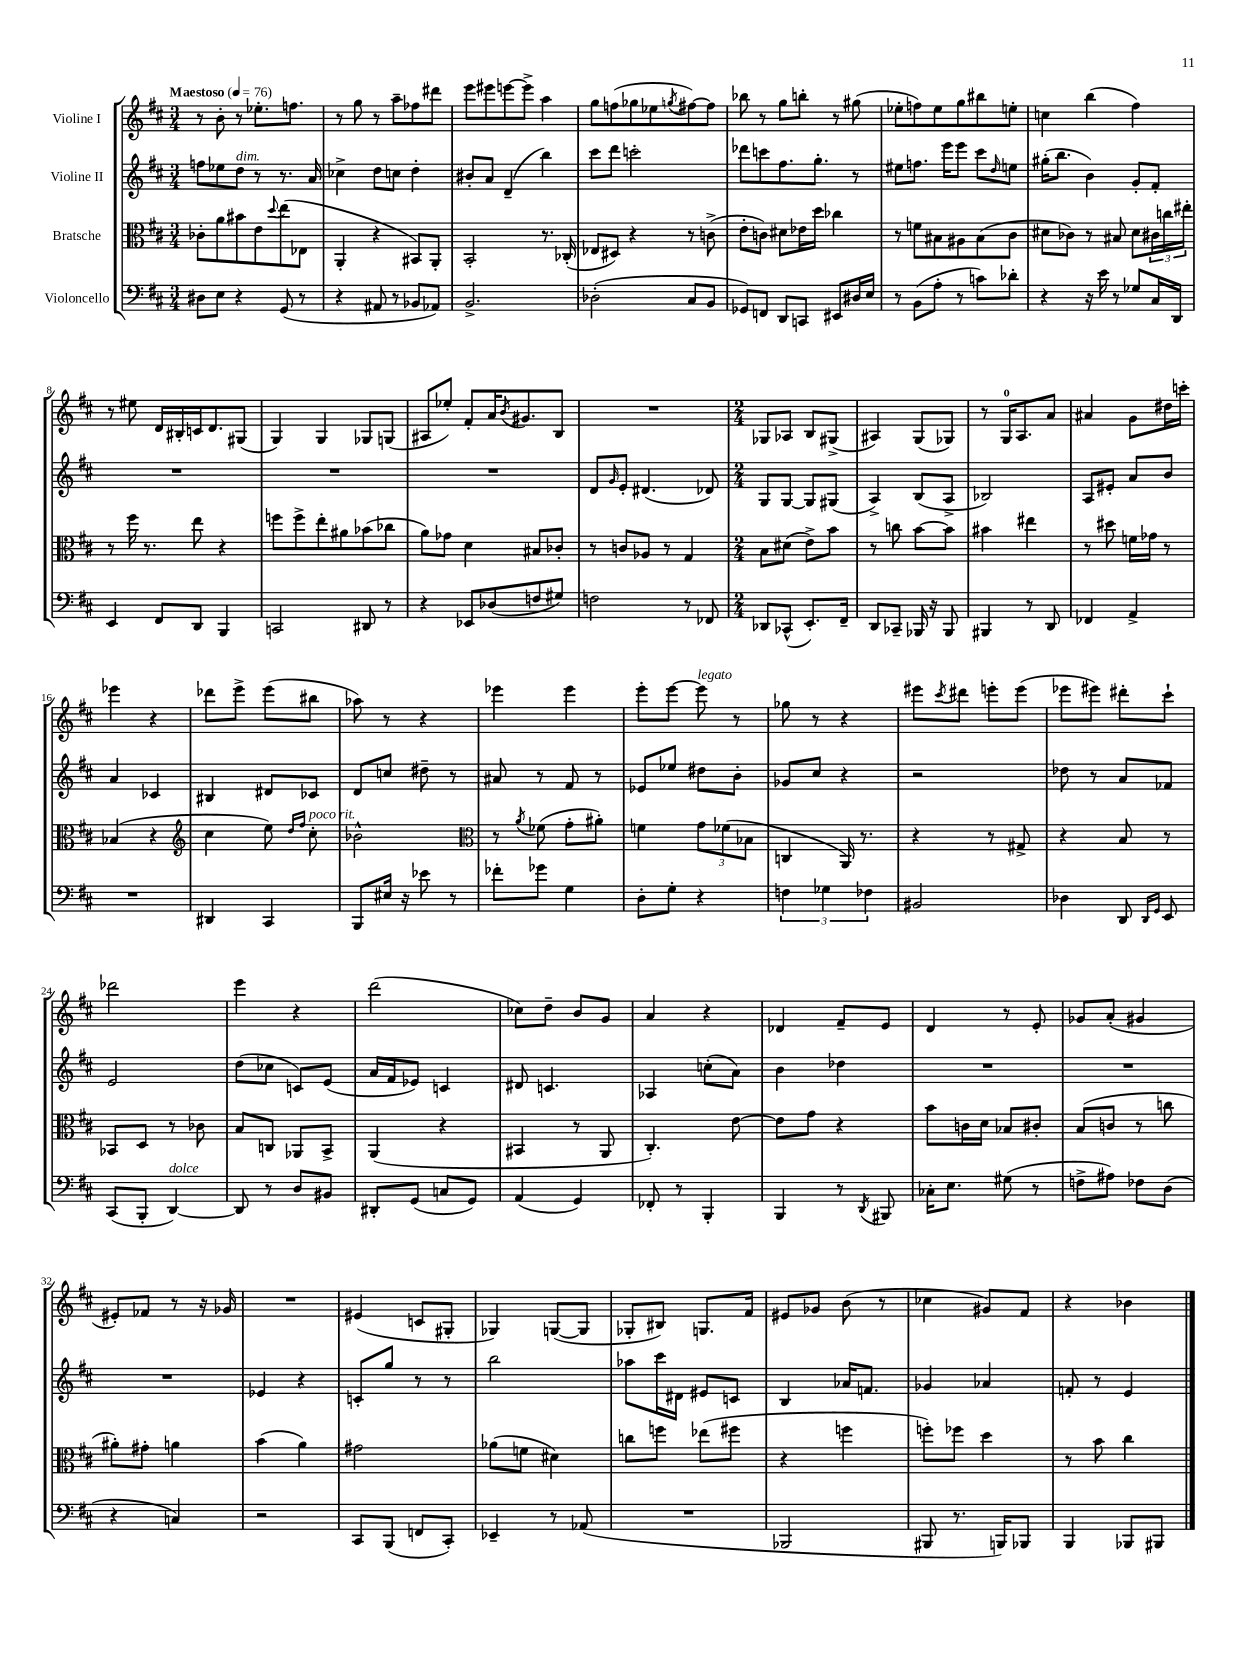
<<
\new StaffGroup <<
\new Staff = "s0" \with { instrumentName = "Violine I" } {
    \clef treble \key d \major \numericTimeSignature \time 3/4 \tempo "Maestoso" 4 = 76
    r8 b'8-. r8 ees''8.-. f''8. |
    r8 g''8 r8 a''8-- fes''8 dis'''8 |
    e'''8 eis'''8 e'''8~ e'''8-> a''4 |
    g''8 f''8( ges''8 ees''8 \acciaccatura { g''8 } fis''8~) fis''8 |
    bes''8 r8 g''8 b''8-. r8 gis''8( |
    ees''8-. f''8) ees''8 g''8 bis''8 e''8-. |
    c''4 b''4( fis''4) |
    r8 eis''8 d'16 bis16-. c'16 d'8. gis8( |
    g4) g4 ges8 g8( |
    ais8 ees''8-.) fis'8-. a'16 \acciaccatura { b'8 } gis'8. b8 |
    R2. |
    \numericTimeSignature \time 2/4 ges8 aes8 b8 gis8->( |
    ais4) g8( ges8) |
    r8 g16-0 a8. a'8 |
    ais'4 g'8 dis''16 c'''16-. |
    ees'''4 r4 |
    des'''8 e'''8-> e'''8( bis''8 |
    aes''8) r8 r4 |
    ees'''4 ees'''4 |
    e'''8-. e'''8~ e'''8^\markup { \italic "legato" } r8 |
    ges''8 r8 r4 |
    eis'''8 \acciaccatura { cis'''8 } dis'''8 e'''8-. e'''8( |
    ees'''8 eis'''8) dis'''8-. cis'''8-! |
    des'''2 |
    e'''4 r4 |
    d'''2( |
    ces''8) d''8-- b'8 g'8 |
    a'4 r4 |
    des'4 fis'8-- e'8 |
    d'4 r8 e'8-. |
    ges'8 a'8-.( gis'4 |
    eis'8-.) fes'8 r8 r16 ges'16 |
    R2 |
    eis'4( c'8 gis8-. |
    ges4) g8~( g8 |
    ges8-. bis8) g8. fis'16 |
    eis'8 ges'8 b'8( r8 |
    ces''4 gis'8) fis'8 |
    r4 bes'4 \bar "|." |
}
\new Staff = "s1" \with { instrumentName = "Violine II" } {
    \clef treble \key d \major \numericTimeSignature \time 3/4
    f''8 ees''8 d''8^\markup { \italic "dim." } r8 r8. a'16 |
    ces''4-> d''8 c''8 d''4-. |
    bis'8-. a'8 d'4--( b''4) |
    cis'''8 d'''8 c'''2-. |
    des'''8 c'''8 fis''8. g''8.-. r8 |
    eis''8 f''8. e'''16 e'''8 cis'''8 \grace { d''16 } e''8 |
    gis''16-.( b''8. b'4) g'8-. fis'8-. |
    R2. |
    R2. |
    R2. |
    d'8 \grace { g'16 } e'8-. dis'4.( des'8) |
    \numericTimeSignature \time 2/4 g8 g8~ g8 gis8( |
    a4->) b8( a8-> |
    bes2) |
    a8 eis'8-. a'8 b'8 |
    a'4 ces'4 |
    bis4 dis'8 ces'8 |
    d'8 c''8 dis''8-- r8 |
    ais'8 r8 fis'8 r8 |
    ees'8 ees''8 dis''8 b'8-. |
    ges'8 cis''8 r4 |
    r2 |
    des''8 r8 a'8 fes'8 |
    e'2 |
    d''8( ces''8 c'8) e'8( |
    a'16 fis'16 ees'8) c'4 |
    dis'8 c'4. |
    aes4 c''8-.( a'8) |
    b'4 des''4 |
    R2 |
    R2 |
    R2 |
    ees'4 r4 |
    c'8-. g''8 r8 r8 |
    b''2 |
    aes''8 cis'''16 dis'16 eis'8 c'8 |
    b4 aes'16 f'8. |
    ges'4 aes'4 |
    f'8-. r8 e'4 \bar "|." |
}
\new Staff = "s2" \with { instrumentName = "Bratsche" } {
    \clef alto \key d \major \numericTimeSignature \time 3/4
    ces'8-. a'8 bis'8 e'8 \appoggiatura { d''8 } e''8( ees8 |
    a,4-. r4 bis,8) a,8-. |
    b,2-. r8. ces16-.( |
    ees8 dis8) r4 r8 c'8->( |
    e'8-. c'8) dis'8 ees'16 d''16 ces''4 |
    r8 f'8 bis8 ais8 bis8( cis'8 |
    dis'8 ces'8) r8 bis8 dis'8 \tuplet 3/2 { cis'16 c''16 eis''16-. } |
    r8 fis''16 r8. e''8 r4 |
    f''8 f''8-> e''8-. ais'8 bes'8( ces''8 |
    a'8) ges'8 d'4 bis8 ces'8-. |
    r8 c'8 aes8 r8 g4 |
    \numericTimeSignature \time 2/4 b8 dis'8( e'8->) b'8 |
    r8 c''8 b'8~ b'8 |
    bis'4 eis''4 |
    r8 dis''8 f'16 ges'16 r8 |
    bes4( r4 |
    \clef treble cis''4 e''8) \grace { d''16 fis''16 } cis''8-.^\markup { \italic "poco rit." } |
    bes'2-^ |
    \clef alto r8 \acciaccatura { a'8 } fes'8( g'8-. ais'8-.) |
    f'4 \tuplet 3/2 { g'8 fes'8( bes8 } |
    c4 a,16) r8. |
    r4 r8 gis8-> |
    r4 b8 r8 |
    bes,8 d8 r8 ces'8 |
    b8 c8 aes,8 b,8-> |
    a,4( r4 |
    bis,4 r8 a,8 |
    cis4.-.) e'8~ |
    e'8 g'8 r4 |
    b'8 c'16 d'16 bes8 cis'8-. |
    b8( c'8 r8 c''8 |
    ais'8-.) gis'8-. a'4 |
    b'4( a'4) |
    gis'2 |
    aes'8( f'8 dis'4) |
    c''8 f''8 ees''8( fis''8 |
    r4 f''4 |
    f''8-.) fes''8 d''4 |
    r8 b'8 cis''4 \bar "|." |
}
\new Staff = "s3" \with { instrumentName = "Violoncello" } {
    \clef bass \key d \major \numericTimeSignature \time 3/4
    dis8 e8 r4 g,8( r8 |
    r4 ais,8 r8 bes,8 aes,8) |
    b,2.-> |
    des2-.( cis8 b,8 |
    ges,8) f,8 d,8 c,8 eis,8 dis16 e16 |
    r8 b,8( a8-. r8 c'8) des'8-. |
    r4 r16 e'16 r8 ges8 cis16 d,16 |
    e,4 fis,8 d,8 b,,4 |
    c,2 dis,8 r8 |
    r4 ees,8 des8( f8 gis8) |
    f2 r8 fes,8 |
    \numericTimeSignature \time 2/4 des,8 ces,8-^( e,8.-.) fis,16-- |
    d,8 ces,8-- bes,,16 r16 bes,,8 |
    bis,,4 r8 d,8 |
    fes,4 a,4-> |
    R2 |
    dis,4 cis,4 |
    b,,8 eis16 r16 ees'8 r8 |
    fes'8-. ges'8 g4 |
    d8-. g8-. r4 |
    \tuplet 3/2 { f4 ges4 fes4 } |
    bis,2 |
    des4 d,8 \grace { d,16 g,16 } e,8 |
    cis,8( b,,8-. d,4~^\markup { \italic "dolce" }) |
    d,8 r8 d8 bis,8 |
    dis,8-. g,8( c8 g,8) |
    a,4( g,4) |
    fes,8-. r8 b,,4-. |
    b,,4 r8 \acciaccatura { d,8 } bis,,8 |
    ces16-. e8. gis8( r8 |
    f8-> ais8) fes8 d8( |
    r4 c4) |
    r2 |
    cis,8 b,,8( f,8 cis,8-.) |
    ees,4-- r8 aes,8( |
    R2 |
    bes,,2 |
    bis,,8 r8. b,,16) bes,,8 |
    b,,4 bes,,8 bis,,8 \bar "|." |
}
>>
>>
